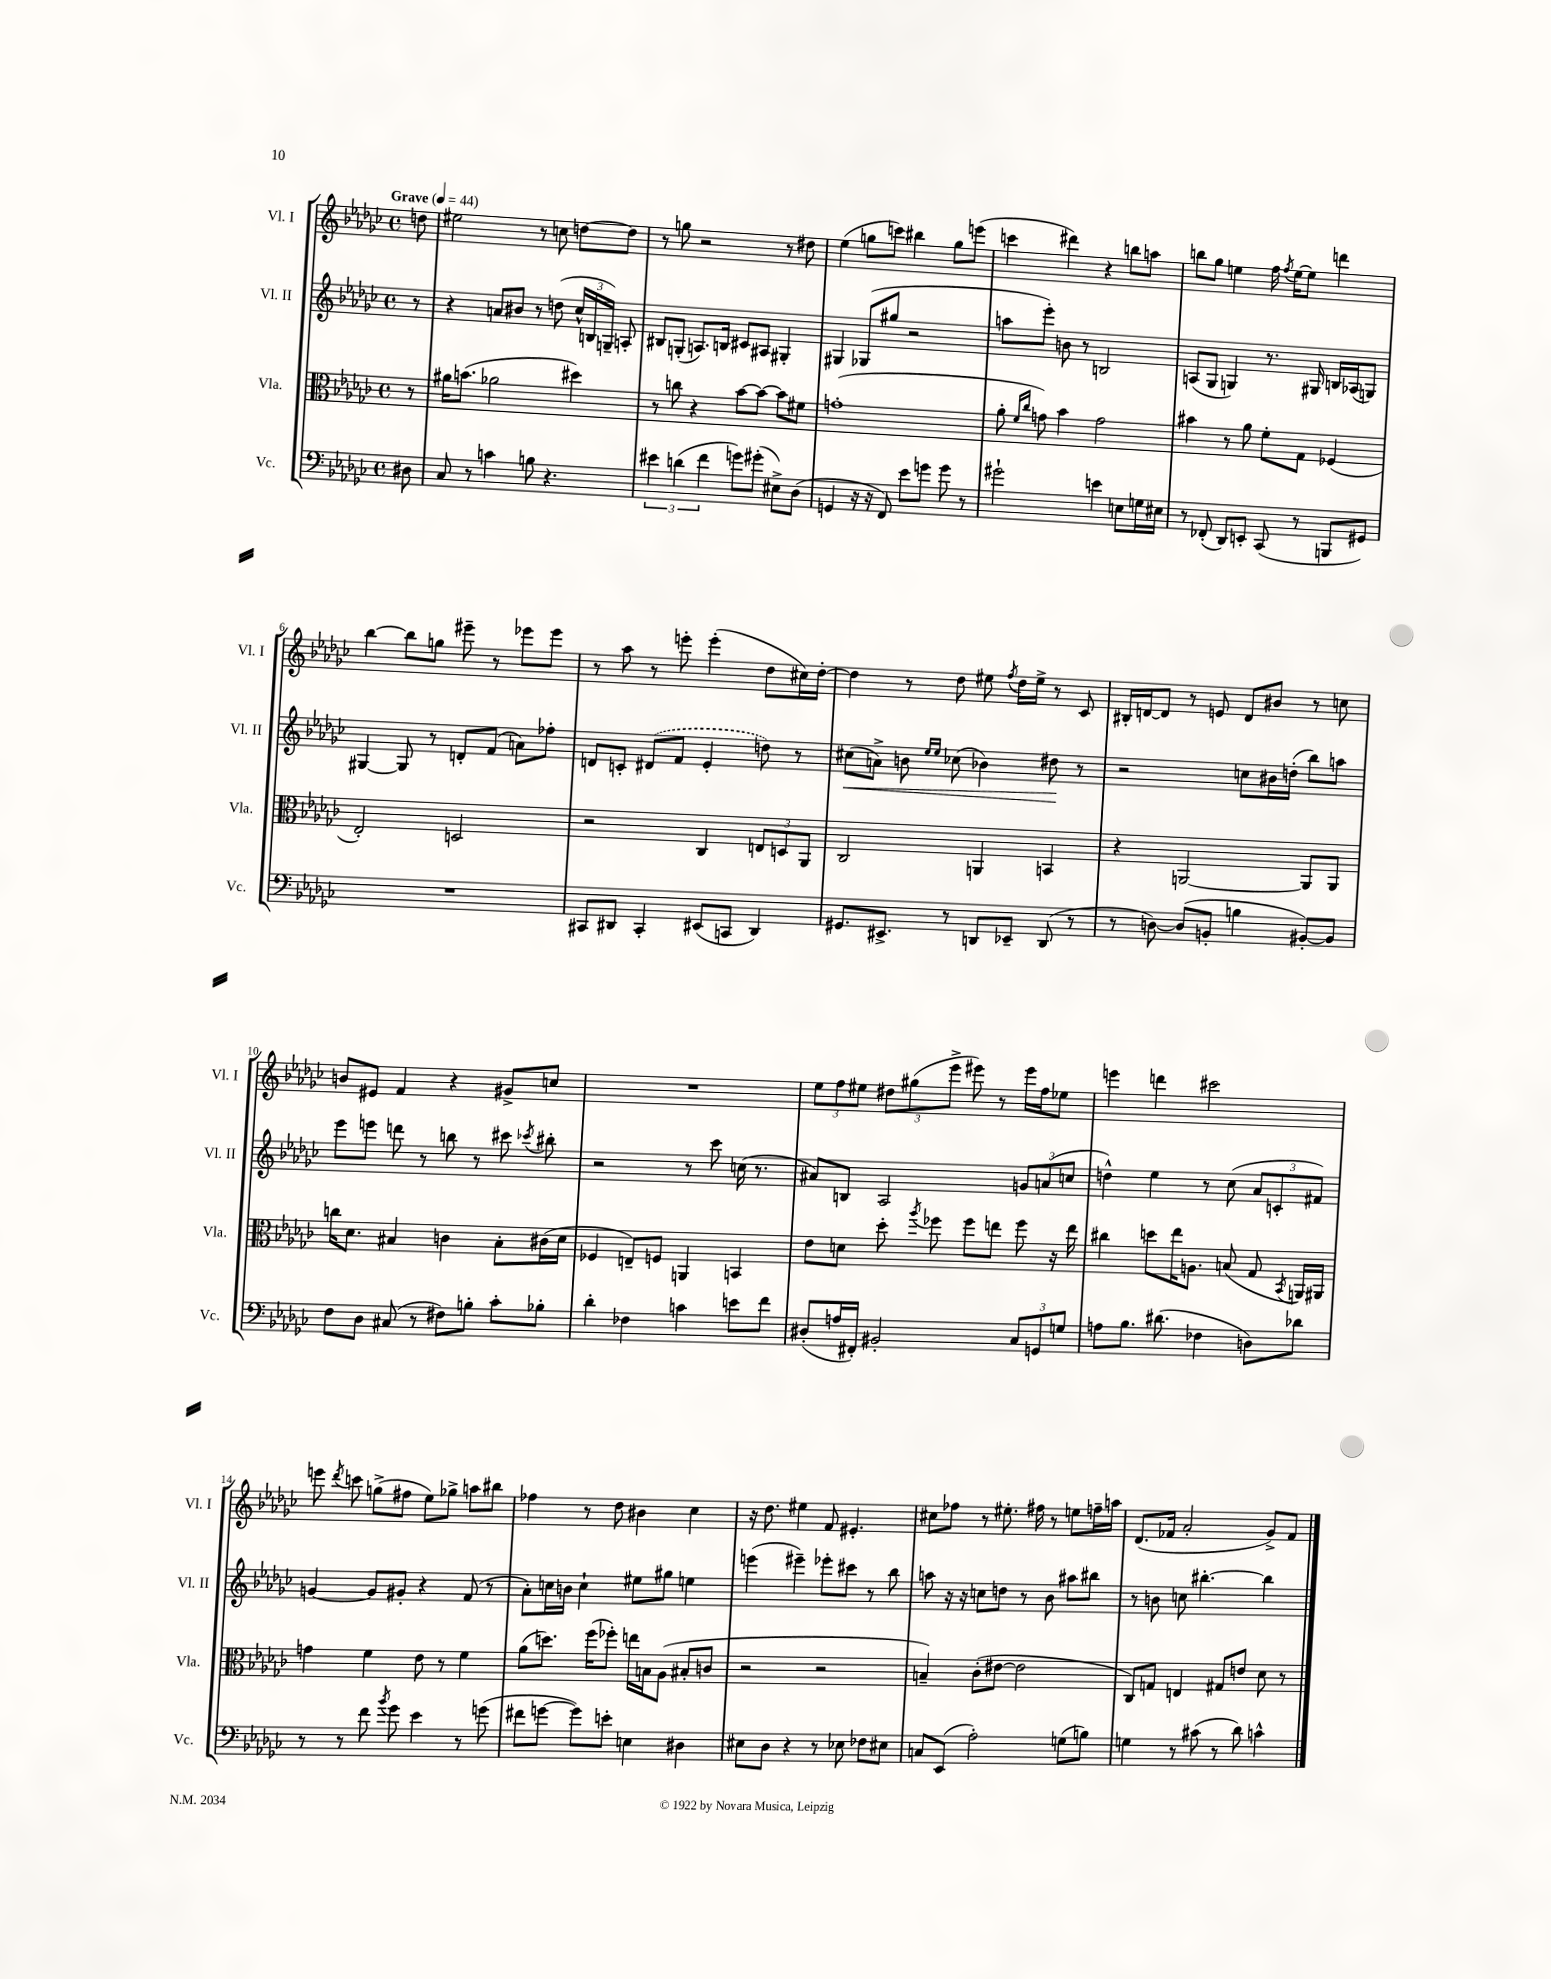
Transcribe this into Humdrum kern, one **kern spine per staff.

**kern	**kern	**kern	**dynam	**kern
*part4	*part3	*part2	*part2	*part1
*staff4	*staff3	*staff2	*staff2	*staff1
*I"Vc.	*I"Vla.	*I"Vl. II	*	*I"Vl. I
*I'Vc.	*I'Vla.	*I'Vl. II	*	*I'Vl. I
*clefF4	*clefC3	*clefG2	*	*clefG2
*k[b-e-a-d-g-c-]	*k[b-e-a-d-g-c-]	*k[b-e-a-d-g-c-]	*	*k[b-e-a-d-g-c-]
*M4/4	*M4/4	*M4/4	*	*M4/4
*met(c)	*met(c)	*met(c)	*	*met(c)
*MM44	*MM44	*MM44	*	*MM44
=	=	=	=	=
!	!	!	!	!LO:TX:a:B:t=Grave
8D#X\	8r	8r	.	8ddn\
=1	=1	=1	=1	=1
8C-/	16a#X\KL	4r	.	2ee#X\
.	(8.bn\J	.	.	.
8r	.	.	.	.
4cn\	2a-X\	8an/L	.	.
.	.	8b#X/J	.	.
8Bn\	.	8r	.	8r
4.r	.	(8ddn\	.	8ccn\
.	4dd#X\)	24cc-^^/LL	.	[8ddn\L
.	.	24Bn/	.	.
.	.	24Gn~/JJ)	.	.
.	.	8An'/	.	8dd\J]
=2	=2	=2	=2	=2
6e#X\	8r	8B#X/L	.	8r
.	8ccn\	(8Gn'/J	.	8ggn\
(6dn\	.	.	.	.
.	4r	8.An/L)	.	2r
6f\	.	.	.	.
.	.	16Bn/Jk	.	.
8gn\L)	[8b-\L	8c#X/L	.	.
(8g#X'\J	8b-\J_	8A#X/J	.	.
8E#X^\L)	8b-\L]	4G#X'/	.	8r
(8D-\J	8f#X\J	.	.	8dd#X\
=3	=3	=3	=3	=3
4GGn/	(1gn'	4G#X/	.	(4ee-\
16r	.	(8G-X/L	.	8ggn\L
16r	.	.	.	.
8FF/)	.	8gg#X/J	.	8cccn\J)
8e-\L	.	2r	.	4bb#X\
8gn\J	.	.	.	.
8g\	.	.	.	8gg\L
8r	.	.	.	(8eeen\J
=4	=4	=4	=4	=4
2g#X`\	8a-'\	8aan\L	.	4cccn\
.	16qqf/LL	.	.	.
.	16qqcc-/JJ	.	.	.
.	8gn\)	8eee-'\J)	.	.
.	4b-\	8bn\	.	4ddd#X\)
.	.	8r	.	.
4en\	2g\	2Bn/	.	4r
8En\L	.	.	.	8bbn\L
16Gn\L	.	.	.	8aan\J
16E#X\JJ	.	.	.	.
=5	=5	=5	=5	=5
8r	4b#X\	(8An/L	.	8bbn\L
(8FF-X'/	.	8G-/J	.	8gg-\J
8DD-/L)	8r	4Gn/)	.	4een\
8EEn'/J	8a-\	.	.	.
(8CC-/	8f'\L	8.r	.	16ff\
.	.	.	.	8qff/
.	.	.	.	[16ee\KL
8r	8G-\J	.	.	8ee\J]
.	.	16G#X/	.	.
8BBBn/L	(4F-X/	16Bn/LL	.	4dddn\
.	.	(16A-X/J	.	.
8GG#X/J)	.	8Gn/J)	.	.
!!LO:LB:g=z
=6	=6	=6	=6	=6
1r	2E-'/)	[4G#X/	.	[4bb-\
.	.	8G#/]	.	8bb-\L]
.	.	8r	.	8ggn\J
.	2Dn/	8dn'/L	.	8eee#X~\
.	.	(8f/J	.	8r
.	.	8an\L)	.	8eee-X\L
.	.	8ff-X'\J	.	8eee-\J
=7	=7	=7	=7	=7
8CC#X/L	2r	8dn/L	.	8r
8DD#X/J	.	8cn'/J	.	8aa-\
4CC#'/	.	(8d#X/L	.	8r
.	.	8f/J	.	8eeen'\
(8EE#X/L	4C-/	4e-'/	.	(4eee'\
8CCn/J	.	.	.	.
4DD#/)	12En/L	8ddn\)	.	8dd-\L
.	12Dn/	.	.	.
.	.	8r	.	16cc#X\L)
.	12AA-/J	.	.	.
.	.	.	.	[16dd-'\JJ
=8	=8	=8	=8	=8
!	!	!	!LO:HP:b	!
8.GG#X/L	2C-/	(8cc#X\L	<	4dd-\]
.	.	8an^\J)	.	.
8.EE#X^/J	.	.	.	.
.	.	8bn\	.	8r
.	.	16qqee-/LL	.	.
.	.	16qqee-/JJ	.	.
8r	.	(8cc-X\	.	8dd-\
8DDn/L	4AAn/	4b-X\)	.	8ee#X\
.	.	.	.	8qff/
8EE-X~/J	.	.	.	16dd-\LL
.	.	.	.	16ee#^\JJ
(8DD/	4BBn/	8dd#X\	.	8r
8r	.	8r	[	8c-/
=9	=9	=9	=9	=9
8r	4r	2r	.	16B#X'/LL
.	.	.	.	[16dn/J
[8Dn\)	.	.	.	8d/J]
(8D/L]	[2AAn/	.	.	8r
8BBn'/J	.	.	.	8en/
4Bn\	.	8ccn\L	.	8d/L
.	.	16b#X\L	.	8b#X/J
.	.	(16ddn'\JJ	.	.
[8BB#X'/L)	8AA/L]	8bb-\L)	.	8r
8BB#/J]	8AA/J	8aan\J	.	8ccn\
!!LO:LB:g=z
=10	=10	=10	=10	=10
8F\L	16ccn\KL	8eee-\L	.	8bn/L
.	8.d-\J	.	.	.
8D-\J	.	8eeen\J	.	8e#X/J
(8C#X/	4B#X/	8dddn\	.	4f/
8r	.	8r	.	.
8F#X\L)	4cn\	8bbn\	.	4r
8Bn'\J	.	8r	.	.
8c-'\L	8B#'\L	8ccc#X\	.	8g#X^/L
.	.	8qccc-X/	.	.
8B-X'\J	(16c#X\L	8bb#X'\	.	8ccn/J
.	16d-\JJ	.	.	.
=11	=11	=11	=11	=11
4d-'\	4F-X/	2r	.	1r
4F-X\	8En~/L)	.	.	.
.	8Fn/J	.	.	.
4cn\	4AAn/	8r	.	.
.	.	8ccc-\	.	.
8en\L	4BBn/	(16ccn\	.	.
.	.	8.r	.	.
8f\J	.	.	.	.
=12	=12	=12	=12	=12
(8D#X'/L	8e-\L	8a#X/L)	.	12ee-\L
.	.	.	.	12ff\
16An/L	8dn\J	8Bn/J	.	.
.	.	.	.	12ee#X\J
16FF#X'/JJ)	.	.	.	.
2BB#X'/	8dd-'\	2A-/	.	12dd#X\L
.	.	.	.	(12gg#X\
.	8qaa-/	.	.	.
.	8ff-X\	.	.	.
.	.	.	.	12eee-^\J
.	8ff-\L	.	.	8eee#X\)
.	8een\J	.	.	8r
12C-/L	8ff-\	12gn/L	.	16eee#\LL
.	.	.	.	16ff\J
12GGn/	.	(12an/	.	.
.	16r	.	.	8ee-X\J
12Gn/J	.	12ccn/J	.	.
.	16ee\	.	.	.
=13	=13	=13	=13	=13
8An\L	4cc#X\	4ddn^^\)	.	4eeen\
8.B-\J	.	.	.	.
.	8ddn\L	4ee-\	.	4dddn\
(8.d#X\	.	.	.	.
.	16ee-\K	.	.	.
.	8.An\J	.	.	.
4F-X\	.	8r	.	2ccc#X\
.	(8Bn/	(8cc-\	.	.
8Dn\L)	8G-/	12a-/L	.	.
.	.	12cn'/	.	.
.	8qBB-/	.	.	.
8d-X\J	16AAn/LL)	.	.	.
.	.	12f#X/J)	.	.
.	16AA#X/JJ	.	.	.
!!LO:LB:g=z
=14	=14	=14	=14	=14
8r	4gn\	[4gn/	.	8eeen\
.	.	.	.	8qddd-/
8r	.	.	.	8cccn\
8f\	4f\	8g/L]	.	(8ggn^\L
8qb-/	.	.	.	.
8g-\	.	8g#X'/J	.	8ff#X\J
4e-\	8e-\	4r	.	8ee-\L)
.	8r	.	.	8gg-X^\J
8r	4f\	(8f/	.	8aan\L
(8gn\	.	8r	.	8bb#X\J
=15	=15	=15	=15	=15
8f#X\L	(8a-\L	8a-'\L)	.	4ff-X\
[8gn\J	8.ddn\J)	16ccn\L	.	.
.	.	16bn\JJ	.	.
8g\L])	.	4cc`\	.	8r
.	(16ff\KL	.	.	.
8en'\J	8ff-X'\J)	.	.	8dd-\
4En\	16een\LL	8ee#X\L	.	4b#X\
.	16Bn\J	.	.	.
.	(8A-\J	8gg#X\J	.	.
4D#X\	8B#X'/L	4een\	.	4cc-\
.	8cn/J	.	.	.
=16	=16	=16	=16	=16
8E#X\L	2r	(4eeen\	.	16r
.	.	.	.	8.dd-\
8D-\J	.	.	.	.
4r	.	4eee#X~\)	.	4ee#X\
8r	2r	8eee-X'\L	.	8f/
8E-X\	.	8ccc#X\J	.	4.e#X'/
8F-X\L	.	8r	.	.
8E#X\J	.	8bb-\	.	.
=17	=17	=17	=17	=17
8Cn/L	4Bn~/)	8aan\	.	8cc#X\L
(8EE-/J	.	16r	.	8ff-X\J
.	.	16r	.	.
2A-'\)	(8c-'\L	8ccn\L	.	8r
.	[8e#X\J	8ddn\J	.	8.ee#X'\
.	2e#\]	8r	.	.
.	.	.	.	16ff#X\
.	.	8b-\	.	8r
(8Gn\L	.	8aa#X\L	.	8een\L
8Bn\J)	.	8bb#X\J	.	16ffn~\L
.	.	.	.	16aan\JJ
=18	=18	=18	=18	=18
4Gn\	8C-/L)	8r	.	(8.d-/L
.	8Gn/J	8bn\	.	.
.	.	.	.	16f-X/Jk
8r	4En/	8ccn\	.	2a-'/
(8c#X\	.	[4.bb#X'\	.	.
8r	8G#X/L	.	.	.
8d-\)	8en/J	.	.	.
4cn^^\	8d-\	4bb#\]	.	8g-^/L)
.	8r	.	.	8f-/J
==	==	==	==	==
*-	*-	*-	*-	*-
